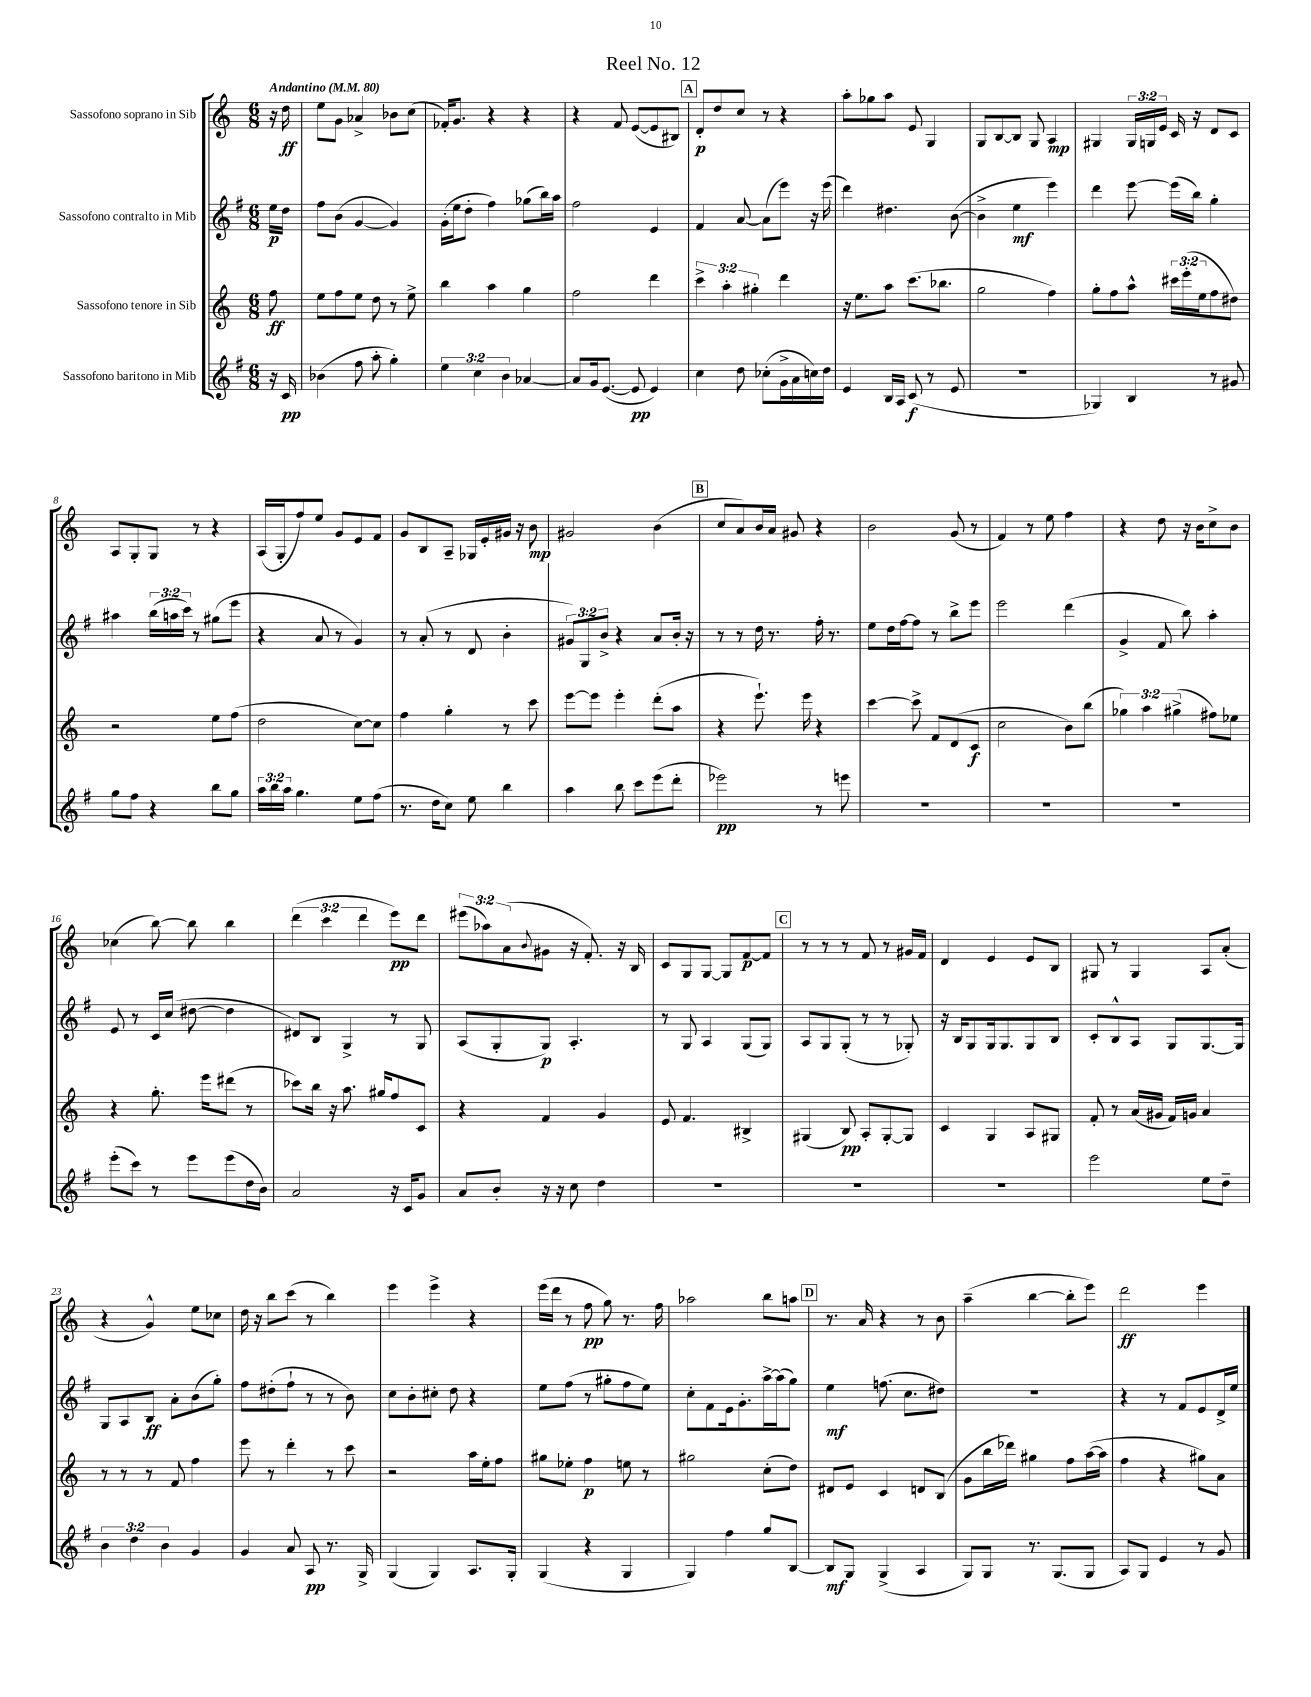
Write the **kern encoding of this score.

**kern	**kern	**kern	**kern
*staff4	*staff3	*staff2	*staff1
*clefG2	*clefG2	*clefG2	*clefG2
*k[f#]	*k[]	*k[f#]	*k[]
*M6/8	*M6/8	*M6/8	*M6/8
*MM80	*MM80	*MM80	*MM80
16r	8ff	16ee	16r
16c	.	16dd	16dd
=	=	=	=
(4b-	8ee	8ff#	8ee
.	8ff	(8b	8g
8ff#	8ee	[4g	4a-^
8aa'	8dd	.	.
4gg')	8r	4g])	8b-
.	8ee^	.	(8cc
=	=	=	=
6ee	4bb	(16g'	16f-')
.	.	16ee	8.g
.	.	8dd'	.
6cc	.	.	.
.	4aa	4ff#)	4r
6b	.	.	.
[4a-	4gg	(8gg-	4r
.	.	16bb)	.
.	.	16aa	.
=	=	=	=
8a-]	2ff	2ff#	4r
16g	.	.	.
([8.e	.	.	.
.	.	.	8f
8e]	.	.	([8e
4e)	4ddd	4e	8e]
.	.	.	8B#)
=	=	=	=
4cc	6ccc^	4f#	8d'
.	.	.	8dd
.	6aa'	.	.
8dd	.	[8a	8cc
.	6gg#'	.	.
(8cc-'	.	(8a]	8r
16g^	4ddd	8eee)	4r
16a	.	.	.
16cc)	.	16r	.
16dd	.	(16eee	.
=	=	=	=
4e	16r	4ddd)	8aa'
.	8.ee	.	.
.	.	.	8gg-
16B	8aa	4.dd#	8aa
16A	.	.	.
(8c	(8.ccc	.	8e
8r	.	.	4G
.	8.bb-	.	.
8e	.	([8b	.
=	=	=	=
2.r	2gg	4b^]	8G
.	.	.	[8B
.	.	4ee	8B]
.	.	.	8G
.	4ff)	4eee)	4A
=	=	=	=
4G-)	8gg'	4ddd	4G#
.	8ff	.	.
4B	8aa^^	[8eee	24G#
.	.	.	24G
.	.	.	24e
.	24ccc#	(16eee]	16c
.	(24eee'	.	.
.	.	16bb)	16r
.	24ee	.	.
8r	8ff	4gg'	8d
8g#	8dd#)	.	8c
=	=	=	=
8gg	2r	4aa#	8A
8ff#	.	.	8G'
4r	.	(24bb	8G
.	.	24aa	.
.	.	24ccc)	.
.	.	8r	8r
8bb	8ee	(8gg#	4r
8gg	(8ff	8eee	.
=	=	=	=
24aa	2dd	4r	(16A
24bb	.	.	.
.	.	.	16G'
24aa	.	.	.
4.gg	.	.	8ff)
.	.	8a	8ee
.	.	8r	8g
8ee	[8cc)	4g)	8e
(8ff#	8cc]	.	8f
=	=	=	=
8.r	4ff	8r	8g
.	.	(8a'	8B
16dd	.	.	.
8cc)	4gg'	8r	8A~
8ee	.	8d	16G-
.	.	.	16e'
4bb	8r	4b'	16g#
.	.	.	16r
.	8ccc	.	8b
=	=	=	=
4aa	[8eee	12g#)	2g#
.	.	12G	.
.	8eee]	.	.
.	.	12b^	.
8bb	4eee'	4r	.
8ccc	.	.	.
(8eee	(8ddd'	8a	(4b
8ddd'	8aa	16b'	.
.	.	16r	.
=	=	=	=
2eee-)	4r	8r	8cc
.	.	8r	8a)
.	8.eee`)	16dd	16b
.	.	8.r	16a
.	.	.	8g#
.	16eee	.	.
8r	4r	16ff#'	4r
.	.	8.r	.
8eee	.	.	.
=	=	=	=
2.r	[4ccc	8ee	2b
.	.	16dd	.
.	.	[16ff#	.
.	8ccc^]	8ff#]	.
.	8f	8r	.
.	(8d	8bb^	(8g
.	8c	8eee	8r
=	=	=	=
2.r	2cc	2eee	4f)
.	.	.	8r
.	.	.	8ee
.	8b)	(4ddd	4ff
.	(8bb	.	.
=	=	=	=
2.r	6gg-)	4g^	4r
.	6aa	.	.
.	.	8f#	8dd
.	(6gg#^	.	.
.	.	8bb)	16r
.	.	.	16b
.	8ff#)	4aa'	8cc^
.	8ee-	.	8b
=	=	=	=
(8eee'	4r	8e	(4cc-
8ccc)	.	8r	.
8r	8.gg'	16c	[8bb)
.	.	(16cc	.
8eee	.	[8dd#	8bb]
.	16eee	.	.
(8eee	(8ddd#	4dd#]	4bb
16dd	8r	.	.
16b)	.	.	.
=	=	=	=
2a	8ccc-)	8d#)	(6ddd
.	16bb	8B	.
.	.	.	6ccc
.	16r	.	.
.	8.aa	4G^	.
.	.	.	6ddd
.	16gg#	.	.
16r	8ff	8r	8eee)
16c	.	.	.
8g	8c	8G	8ddd
=	=	=	=
8a	4r	(8A	(12eee#
.	.	.	12aa-)
8b'	.	8G'	.
.	.	.	(12a
.	.	.	8qqb
16r	4f	8G)	8g#
16r	.	.	.
8cc	.	4.A'	16r
.	.	.	8.f')
4dd	4g	.	.
.	.	.	16r
.	.	.	16B
=	=	=	=
2.r	8e	8r	8c
.	4.f	8G	8G
.	.	4A	[8G
.	.	.	8G]
.	4B#^	(8G	[8f
.	.	8G)	8f]
=	=	=	=
2.r	(4G#	8A	8r
.	.	8G	8r
.	8B)	(8G'	8r
.	8A'	8r	8f
.	[8G#'	8r	8r
.	8G#]	8G-')	16g#
.	.	.	16f
=	=	=	=
2.r	4c	16r	4d
.	.	16B	.
.	.	8G	.
.	4G	16G	4e
.	.	8.G	.
.	8A	8G	8e
.	8G#	8B	8B
=	=	=	=
2eee	8f'	8c'	8G#
.	8r	8B^^	8r
.	(16a	8A	4G#
.	16g#	.	.
.	16f)	8G	.
.	16g	.	.
8ee	4a	[8.G	8A
8dd~	.	.	(8a'
.	.	16G]	.
=	=	=	=
6b	8r	8G	4r
.	8r	8A	.
6dd	.	.	.
.	8r	8B	4g^^)
6b	.	.	.
.	8f	8a'	.
4g	4ff	(8b	8ee
.	.	8gg')	8cc-
=	=	=	=
4g	8eee	8ff#	16dd
.	.	.	16r
.	8r	(8dd#'	8bb
8a	4ddd'	8ff#`	(8ccc
8A	.	8r	8r
8.r	8r	8r	4bb)
.	8ccc	8b)	.
16G^	.	.	.
=	=	=	=
(4G	2r	8cc	4eee
.	.	8b'	.
4G)	.	8cc#'	4eee^
.	.	8dd	.
8.A	16aa	4r	4r
.	16ee'	.	.
.	8ff	.	.
16G'	.	.	.
=	=	=	=
(4G	8gg#	8ee	(16eee
.	.	.	16ddd
.	8ee-'	(8ff#	8r
4r	4ff	8r	8ff
.	.	8gg#'	8gg)
4G	8ee	8ff#	8.r
.	8r	8ee)	.
.	.	.	16ff
=	=	=	=
4G)	2gg#	8cc'	2aa-
.	.	8f#	.
4ff#	.	16e	.
.	.	8.g'	.
8gg	(8cc'	[16aa^	8bb
.	.	(16aa]	.
[8B	8dd)	8gg)	8aa
=	=	=	=
8B]	8d#	4ee	8.r
8G	8e	.	.
.	.	.	16a
(4G^	4c	(8.ff	4r
.	.	8.cc	.
4A	8d	.	8r
.	(8B	8dd#)	8b
=	=	=	=
8G)	8g	2.r	(4aa~
8G	16bb	.	.
.	16ddd-)	.	.
8.r	4gg#	.	[4bb
(8.G	.	.	.
.	8ff	.	8bb']
8G	([16aa	.	8eee)
.	16aa]	.	.
=	=	=	=
8A)	4ff	4r	2ddd
8G	.	.	.
4e	4r	8r	.
.	.	8f#	.
8r	8gg#)	8e	4eee
8g	8a	16d^	.
.	.	16ee	.
==	==	==	==
*-	*-	*-	*-
